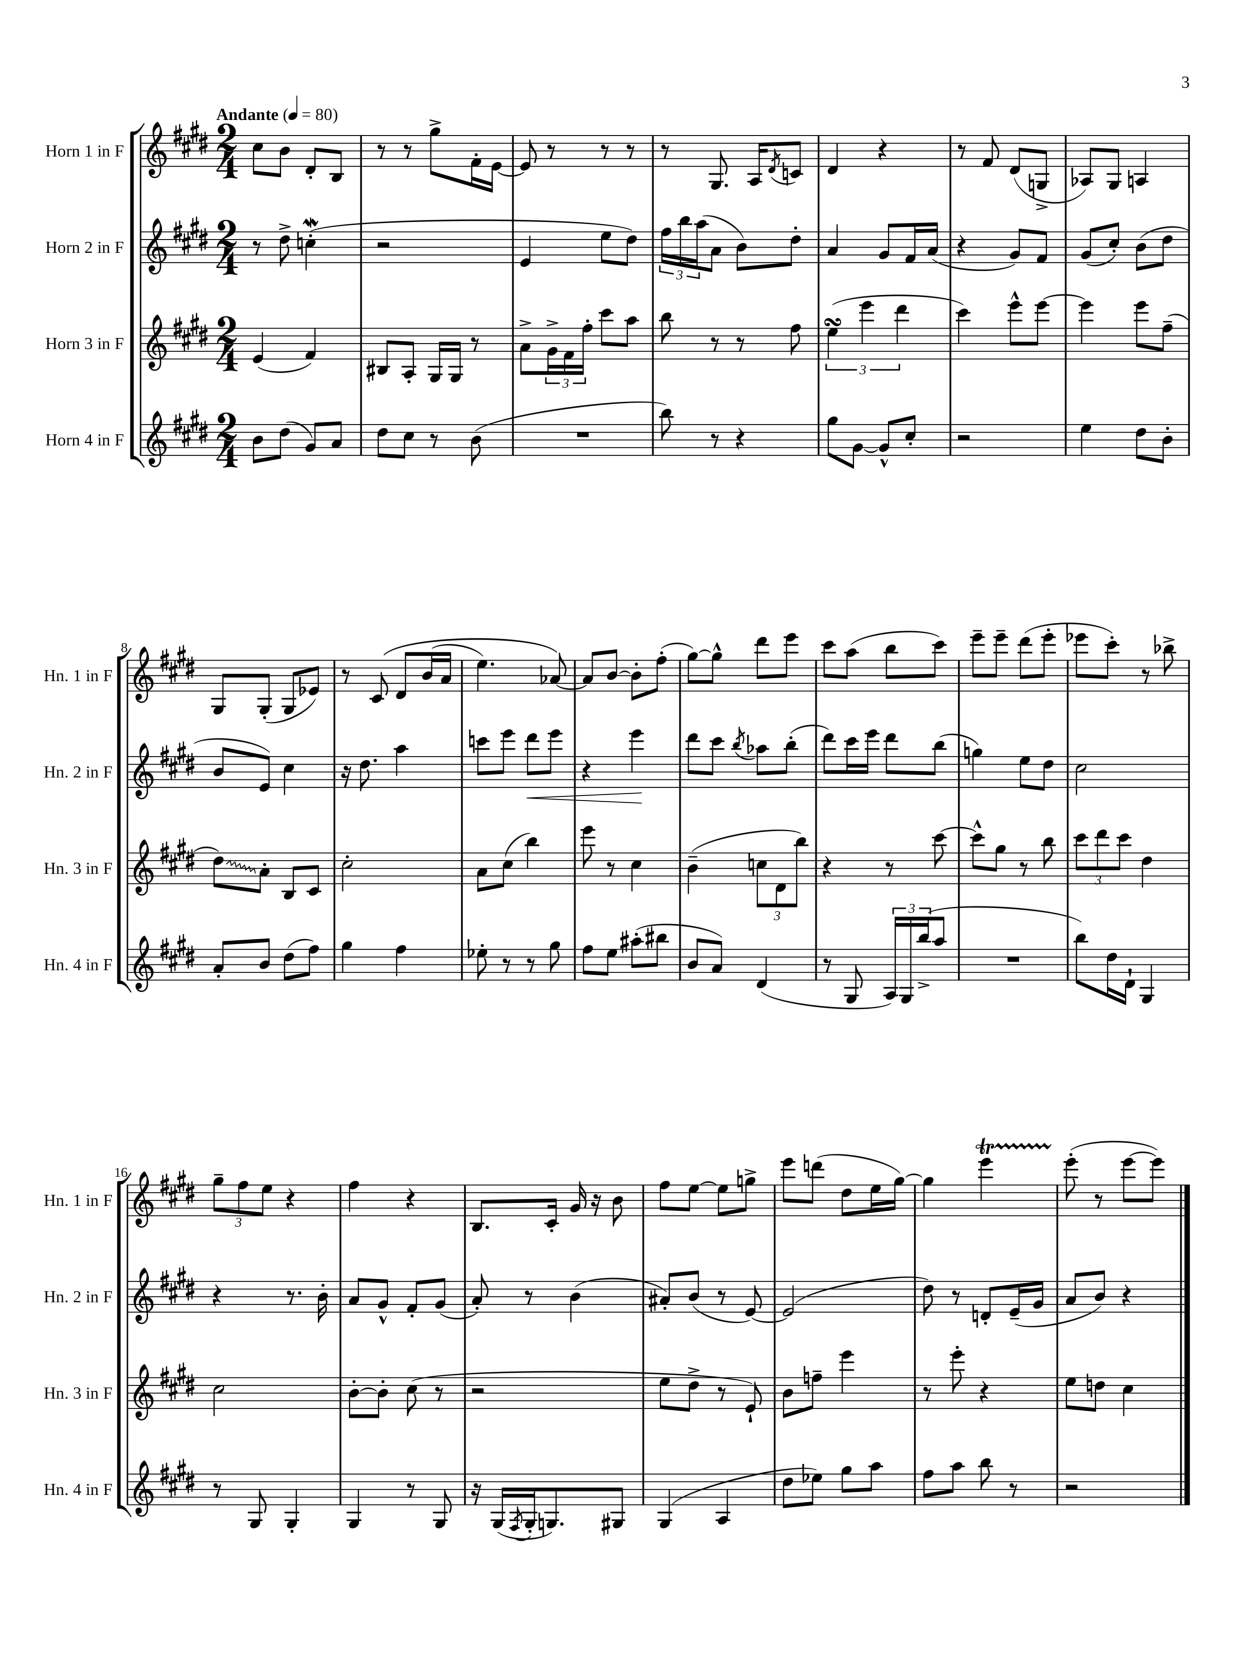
<<
\new StaffGroup <<
\new Staff = "s0" \with { instrumentName = "Horn 1 in F" shortInstrumentName = "Hn. 1 in F" } {
    \clef treble \key e \major \numericTimeSignature \time 2/4 \tempo "Andante" 4 = 80
    cis''8 b'8 dis'8-. b8 |
    r8 r8 gis''8-> fis'16-. e'16~ |
    e'8 r8 r8 r8 |
    r8 gis8. a16 \acciaccatura { dis'8 } c'8 |
    dis'4 r4 |
    r8 fis'8 dis'8( g8-> |
    aes8) gis8 a4 |
    gis8 gis8-.( gis8 ees'8) |
    r8 cis'8\( dis'8 b'16( a'16 |
    e''4.) aes'8~\) |
    aes'8 b'8~ b'8-. fis''8-.( |
    gis''8~) gis''8-^ dis'''8 e'''8 |
    cis'''8 a''8( b''8 cis'''8) |
    e'''8-- e'''8-- dis'''8( e'''8-. |
    ees'''8 cis'''8-.) r8 bes''8-> |
    \tuplet 3/2 { gis''8-- fis''8 e''8 } r4 |
    fis''4 r4 |
    b8. cis'16-. gis'16 r16 b'8 |
    fis''8 e''8~ e''8 g''8-> |
    e'''8 d'''8( dis''8 e''16 gis''16~) |
    gis''4 e'''4\startTrillSpan |
    e'''8-.\stopTrillSpan( r8 e'''8~ e'''8) \bar "|." |
}
\new Staff = "s1" \with { instrumentName = "Horn 2 in F" shortInstrumentName = "Hn. 2 in F" } {
    \clef treble \key e \major \numericTimeSignature \time 2/4
    r8 dis''8-> c''4-.\mordent( |
    r2 |
    e'4 e''8 dis''8) |
    \tuplet 3/2 { fis''16 b''16 a''16( } a'8 b'8) dis''8-. |
    a'4 gis'8 fis'16 a'16( |
    r4 gis'8) fis'8 |
    gis'8( cis''8-.) b'8( dis''8 |
    b'8 e'8) cis''4 |
    r16 dis''8. a''4 |
    c'''8 e'''8 dis'''8\< e'''8 |
    r4 e'''4\! |
    dis'''8 cis'''8 \acciaccatura { b''8 } aes''8 b''8-.( |
    dis'''8) cis'''16 e'''16 dis'''8 b''8( |
    g''4) e''8 dis''8 |
    cis''2 |
    r4 r8. b'16-. |
    a'8 gis'8-^ fis'8-. gis'8( |
    a'8-.) r8 b'4( |
    ais'8-.) b'8( r8 e'8~) |
    e'2( |
    dis''8) r8 d'8-. e'16--( gis'16 |
    a'8 b'8) r4 \bar "|." |
}
\new Staff = "s2" \with { instrumentName = "Horn 3 in F" shortInstrumentName = "Hn. 3 in F" } {
    \clef treble \key e \major \numericTimeSignature \time 2/4
    e'4( fis'4) |
    bis8 a8-. gis16 gis16 r8 |
    a'8-> \tuplet 3/2 { gis'16-> fis'16 fis''16-. } cis'''8 a''8 |
    b''8 r8 r8 fis''8 |
    \tuplet 3/2 { e''4\turn( e'''4 dis'''4 } |
    cis'''4) e'''8-^ e'''8~ |
    e'''4 e'''8 fis''8--( |
    \once \override Glissando.style = #'zigzag dis''8\glissando) a'8-. b8 cis'8 |
    cis''2-. |
    a'8 cis''8( b''4) |
    e'''8 r8 cis''4 |
    b'4--( \tuplet 3/2 { c''8 dis'8 b''8) } |
    r4 r8 cis'''8~ |
    cis'''8-^ gis''8 r8 b''8 |
    \tuplet 3/2 { cis'''8 dis'''8 cis'''8 } dis''4 |
    cis''2 |
    b'8~-. b'8-. cis''8( r8 |
    r2 |
    e''8 dis''8-> r8 e'8-!) |
    b'8 f''8-- e'''4 |
    r8 e'''8-. r4 |
    e''8 d''8 cis''4 \bar "|." |
}
\new Staff = "s3" \with { instrumentName = "Horn 4 in F" shortInstrumentName = "Hn. 4 in F" } {
    \clef treble \key e \major \numericTimeSignature \time 2/4
    b'8 dis''8( gis'8) a'8 |
    dis''8 cis''8 r8 b'8( |
    R2 |
    b''8) r8 r4 |
    gis''8 gis'8~ gis'8-^ cis''8-. |
    r2 |
    e''4 dis''8 b'8-. |
    a'8-. b'8 dis''8( fis''8) |
    gis''4 fis''4 |
    ees''8-. r8 r8 gis''8 |
    fis''8 e''8 ais''8-.( bis''8 |
    b'8 a'8) dis'4( |
    r8 gis8 \tuplet 3/2 { a16) gis16 b''16->( } a''8 |
    R2 |
    b''8) dis''16 dis'16-! gis4 |
    r8 gis8 gis4-. |
    gis4 r8 gis8 |
    r16 gis16( \acciaccatura { fis8 } gis16-. g8.) gis8 |
    gis4( a4 |
    dis''8 ees''8) gis''8 a''8 |
    fis''8 a''8 b''8 r8 |
    r2 \bar "|." |
}
>>
>>
